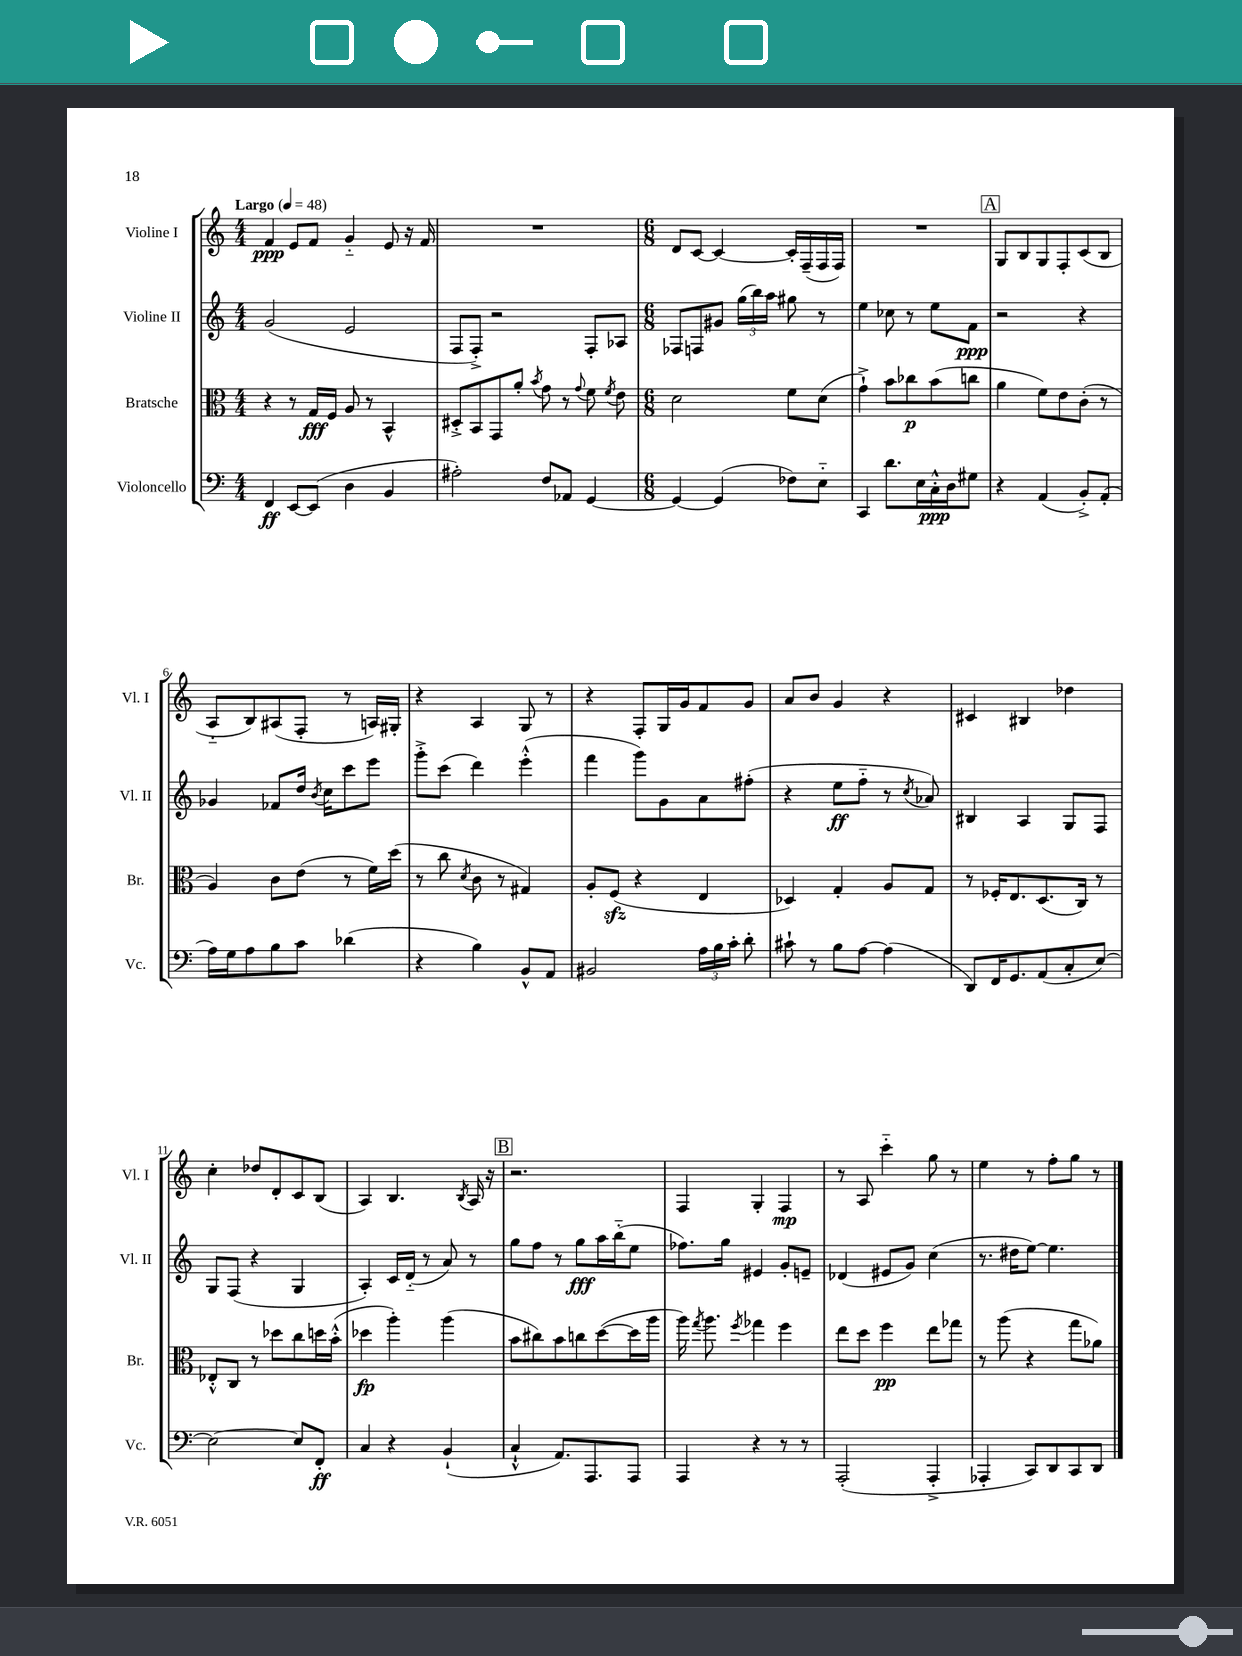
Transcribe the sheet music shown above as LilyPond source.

<<
\new StaffGroup <<
\new Staff = "s0" \with { instrumentName = "Violine I" shortInstrumentName = "Vl. I" } {
    \clef treble \key c \major \numericTimeSignature \time 4/4 \tempo "Largo" 4 = 48
    \autoBeamOff f'4\ppp e'8[ f'8] g'4-_ e'8 r16 f'16 |
    R1 |
    \numericTimeSignature \time 6/8 d'8[ c'8]~ c'4~ c'16[-. f16--( f16 f16]) |
    R2. |
    \mark \markup { \box "A" } g8[ b8 g8 f8-. c'8( b8] |
    a8[-_ b8) ais8( f8]-. r8 a16[) gis16]-. |
    r4 a4 g8 r8 |
    r4 f8[-. g16 g'16 f'8 g'8] |
    a'8[ b'8] g'4 r4 |
    cis'4 bis4 des''4 |
    c''4-. des''8[ d'8-. c'8 b8]( |
    a4) b4. \acciaccatura { b8 } a16 r16 |
    \mark \markup { \box "B" } r2. |
    f4 g4-. f4\mp |
    r8 a8 c'''4-_ g''8 r8 |
    e''4 r8 f''8[-. g''8] r8 \bar "|." |
}
\new Staff = "s1" \with { instrumentName = "Violine II" shortInstrumentName = "Vl. II" } {
    \clef treble \key c \major \numericTimeSignature \time 4/4
    \autoBeamOff g'2( e'2 |
    f8[ f8]-.->) r2 f8[-. aes8] |
    \numericTimeSignature \time 6/8 fes8[ f8 gis'8] \tuplet 3/2 { g''16[( b''16) a''16] } gis''8 r8 |
    e''4 ces''8 r8 e''8[ f'8]\ppp |
    \mark \markup { \box "A" } r2 r4 |
    ges'4 fes'8[ d''16] \acciaccatura { b'8 } c''16[ c'''8 e'''8] |
    g'''8[-.-> c'''8]( d'''4) e'''4-.-^( |
    f'''4 g'''8[) g'8 a'8 fis''8]-.( |
    r4 e''8[\ff f''8]-_ r8 \acciaccatura { c''8 } aes'8) |
    bis4 a4 g8[ f8] |
    g8[ f8]( r4 g4 |
    a4-.) c'16[ d'16]-_( r8 a'8) r8 |
    \mark \markup { \box "B" } g''8[ f''8] r8 g''8[\fff a''16 b''16-_( e''8] |
    fes''8.[) g''16] eis'4 g'8[-. e'8]-- |
    des'4( eis'8[ g'8]) c''4( |
    r8. dis''16[ e''8]~) e''4. \bar "|." |
}
\new Staff = "s2" \with { instrumentName = "Bratsche" shortInstrumentName = "Br." } {
    \clef alto \key c \major \numericTimeSignature \time 4/4
    \autoBeamOff r4 r8 g16[\fff f16] a8 r8 b,4-^ |
    dis8[-.-> b,8 g,8 a'8]-. \acciaccatura { b'8 } g'8 r8 \appoggiatura { g'8 } f'8 \acciaccatura { f'8 } e'8 |
    \numericTimeSignature \time 6/8 d'2 f'8[ d'8]( |
    g'4-!->) b'8[ ces''8\p b'8( c''8] |
    \mark \markup { \box "A" } a'4 f'8[) e'8 c'8]-.( r8 |
    a4) c'8[ e'8]( r8 f'16[) d''16]( |
    r8 c''8 \acciaccatura { d'8 } c'8 r8 gis4) |
    a8[-. f8]\sfz( r4 e4 |
    des4) g4-. a8[ g8] |
    r8 fes16[-. e8. d8.( c16]) r8 |
    ees8[-.-^ c8] r8 des''8[ c''8 d''16 b'16]-.-^( |
    des''4\fp a''4-.) a''4( |
    \mark \markup { \box "B" } b'8[ cis''8) b'8 c''8 d''8~( d''16 a''16] |
    a''16) \acciaccatura { g''8 } a''8. \acciaccatura { f''8 } ges''4 f''4 |
    e''8[ d''8] f''4\pp e''8[ ges''8] |
    r8 a''8( r4 g''8[ aes'8]) \bar "|." |
}
\new Staff = "s3" \with { instrumentName = "Violoncello" shortInstrumentName = "Vc." } {
    \clef bass \key c \major \numericTimeSignature \time 4/4
    \autoBeamOff f,4\ff e,8[~ e,8]( d4 b,4 |
    ais2-.) f8[ aes,8] g,4~ |
    \numericTimeSignature \time 6/8 g,4~ g,4( fes8[) e8]-_ |
    c,4 d'8.[ e16 c16-.-^\ppp d16 gis8] |
    \mark \markup { \box "A" } r4 a,4( b,8[-.->) a,8]-.( |
    a16[) g16 a8 b8 c'8] des'4( |
    r4 b4) b,8[-^ a,8] |
    bis,2 \tuplet 3/2 { a16[ b16 c'16]-. } d'8-. |
    cis'8-! r8 b8[ a8]~ a4( |
    d,8[) f,16 g,8. a,8( c8-. e8]~) |
    e2~ e8[ f,8]-.\ff |
    c4 r4 b,4-!( |
    \mark \markup { \box "B" } c4-!-^ a,8.[) a,,8. a,,8] |
    a,,4 r4 r8 r8 |
    a,,2-.( a,,4-.-> |
    aes,,4-. c,8[) d,8 c,8 d,8] \bar "|." |
}
>>
>>
